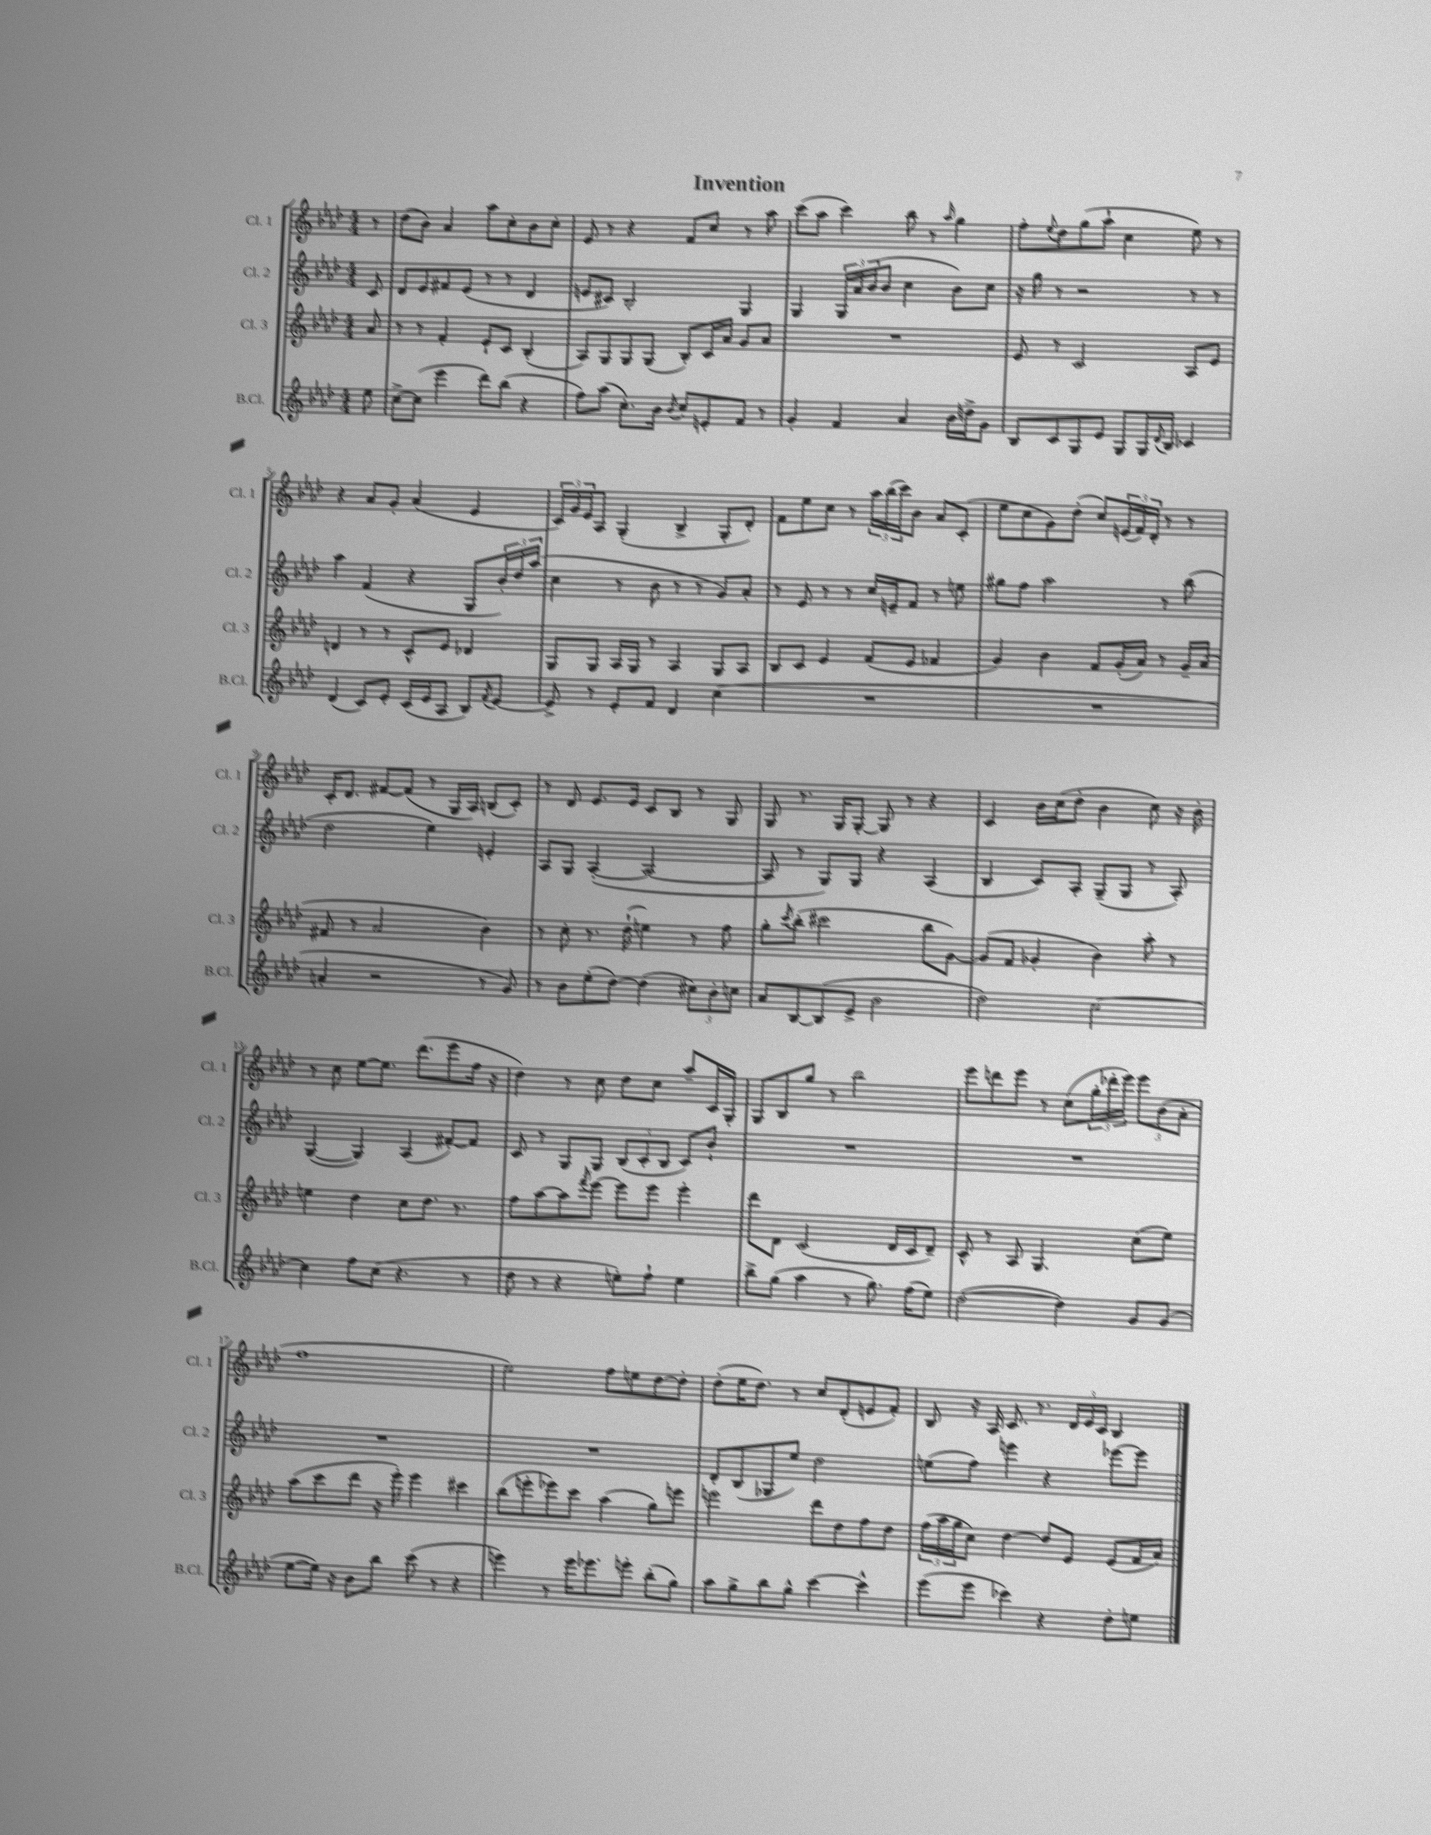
\header { title = "Invention" }
<<
\new StaffGroup <<
\new Staff = "s0" \with { instrumentName = "Cl. 1" shortInstrumentName = "Cl. 1" } {
    \clef treble \key aes \major \numericTimeSignature \time 4/4 \partial 8
    r8 |
    des''8( bes'8) aes'4 aes''8 c''8-. bes'8 c''8-. |
    ees'8 r8 r4 f'8 c''8 r8 aes''8 |
    c'''8( aes''8 c'''4) bes''8 r8 \grace { aes''16 } g''4 |
    f''8-. \appoggiatura { ees''8 } des''8 g''8( aes''8-! c''4 ees''8) r8 |
    r4 aes'8 g'8-. aes'4( ees'4 |
    \tuplet 3/2 { c'16) g'16 ees'16 } aes8 g4-.( bes4-> g8-. des'8-.) |
    f'8 ees''8 c''8 r8 \tuplet 3/2 { aes''16 bes''16( c'''16) } bes'8 aes'8 c'8-.( |
    ees''8 c''8 g'8) des''8-.( c''8) \tuplet 3/2 { e'16( f'16) des'16-. } r8 r8 |
    c'16-. des'8. fis'8~ fis'8( r8 g16 aes16) b8( c'8-.) |
    r8 des'8 ees'8. ees'16 c'8 bes8 r8 g8 |
    g8 r8. g16 g8~-. g8 r8 r4 |
    c'4 bes'16 c''16( des''8-. bes'4 c''8) r16 bes'16-. |
    r8 c''8 ees''8~ ees''8. des'''8.( ees'''8 f''16 r16 |
    des''4) r8 c''8 des''8 c''8 aes''8-- c'16 g16-. |
    g8 bes8 g''8 r8 bes''2 |
    ees'''8 d'''8 ees'''8 r8 c''8( \tuplet 3/2 { g''16-. des'''16-. ees'''16) } \tuplet 3/2 { ees'''8 bes'8( aes'8-. } |
    f''1 |
    ees''2) f''8 e''8 des''8~ des''8-. |
    des''8-.( ees''16 des''8.) r8 c''8 des'8-.( e'8 f'8-.) |
    bes8 r16 aes16 c'8. r8. \tuplet 3/2 { des'16 ees'16 c'16 } bes4 \bar "|." |
}
\new Staff = "s1" \with { instrumentName = "Cl. 2" shortInstrumentName = "Cl. 2" } {
    \clef treble \key aes \major \numericTimeSignature \time 4/4 \partial 8
    c'8 |
    des'8 ees'8 fis'8 ees'8( r8 r8 des'4 |
    e'8 cis'8) bes2-. g4 |
    g4 \tuplet 3/2 { g16 aes'16 bes'16( } bes'8 c''4 bes'8) c''8 |
    r16 g''16 r8 r2 r8 r8 |
    aes''4 f'4( r4 g8 \tuplet 3/2 { bes'16-.) des''16 aes''16( } |
    c''4 r8 bes'8 r8 r8 g'8) aes'8-. |
    r8 ees'8 r8 r8 c''16 e'16-- f'8 r8 e''8 |
    gis''8 f''8 aes''2 r8 bes''8( |
    des''2 ees''4) e'4-. |
    aes8 g8 aes4~-.( aes2~ |
    aes8 r8 g8) g8 r4 aes4( |
    bes4 c'8) aes8-. g8--( g8 r8 aes8-.) |
    g4~( g4) aes4( fis'8~-.) fis'8 |
    c'8 r8 g8 g8 \tuplet 3/2 { bes8( c'8-. bes8 } c'8) bes'8-! |
    R1 |
    R1 |
    R1 |
    R1 |
    des'8-. bes8( ges8 ees''8) des''2 |
    e''8( f''8) e'''4 r4 ees'''8~ ees'''8 \bar "|." |
}
\new Staff = "s2" \with { instrumentName = "Cl. 3" shortInstrumentName = "Cl. 3" } {
    \clef treble \key aes \major \numericTimeSignature \time 4/4 \partial 8
    aes'8 |
    r8 r8 f'4-. ees'8-! c'8 bes4-.( |
    aes8) g8 g8 g8( bes8-.) c'16 aes'16 g'8 aes'8 |
    R1 |
    ees'8 r8 c'2 aes8 ees'8 |
    d'4 r8 r8 c'8-^ ees'8 des'4 |
    g8 g8 aes16 g16 r8 aes4 g8 aes8 |
    bes8 c'8 ees'4 f'8( ees'8 fes'4 |
    g'4) bes'4 f'8 g'16-.( aes'16) r8 g'16-- aes'16( |
    fis'8 r8 aes'2 bes'4) |
    r8 c''8-. r8. des''16-!( e''4) r8 f''8 |
    g''8-. \acciaccatura { c'''8 } bes''8-.( cis'''2 bes''8 g'8~) |
    g'8( f'8 ges'4-. bes'4) aes''8-. r8 |
    e''4 des''4 c''8 des''8. r8. |
    f''8 aes''8~ aes''8 \acciaccatura { f'''8 } ees'''8~ ees'''8 ees'''8 ees'''4-. |
    des'''8 des'8 c'2( des'16 c'16 des'8--) |
    c'8-^ r8 aes8 g4. c''8( ees''8) |
    aes''8( c'''8 des'''8 r16 ees'''16-.) ees'''4 cis'''4 |
    bes''8( e'''8-. ees'''8) c'''8 aes''4( g''8) e'''8 |
    e'''2 des'''8 des''8 f''8 des''8 |
    \tuplet 3/2 { f''16( aes''16 g''16 } c''8) des''4~ des''8 ees'8 ees'8( f'16 aes'16) \bar "|." |
}
\new Staff = "s3" \with { instrumentName = "B.Cl." shortInstrumentName = "B.Cl." } {
    \clef treble \key aes \major \numericTimeSignature \time 4/4 \partial 8
    ees''8 |
    c''8~-> c''8( ees'''4 des'''8) bes''8( r4 |
    f''8) aes''8( c''8.-.) bes'16 \acciaccatura { bes'8 } c''8 e'8-. f'8 r8 |
    g'4-. f'4 aes'4 bes'16 d''16-> g'8 |
    bes8 c'8 g8 ees'8 g8 g16 \appoggiatura { des'8 } bes16 ces'4 |
    des'4( c'8) ees'8-. c'16( ees'16 aes8 bes8) \acciaccatura { f'8 } ees'8~ |
    ees'8-> r8 ees'8-. f'8 des'4 c''4( |
    R1 |
    R1 |
    a'4-. r2 r8 g'8) |
    r8 bes'8 ees''8-.( des''8~) des''4( \tuplet 3/2 { cis''8) bes'8-. c''8 } |
    aes'8 bes8~ bes8( ees'8-> bes'2 |
    des''2) c''2~ |
    c''4 f''8 c''8( r4. r8 |
    des''8 r8 r4 e''8-.) f''8-! e''4 |
    bes''8-> g''8( aes''4 r8 g''8.) f''16( ees''8) |
    des''2~( des''4) g'8 g'8( |
    ees''8~ ees''16) r16 bes'8 bes''8 c'''8( r8 r4 |
    e'''4) r8 e'''16 ees'''8. e'''8-. bes''8-.( g''8) |
    aes''8 g''8-> bes''8 g''8-^ c'''4~ c'''4-^ |
    ees'''8( ees'''8 ces'''4) r4 des''8-. e''8 \bar "|." |
}
>>
>>
